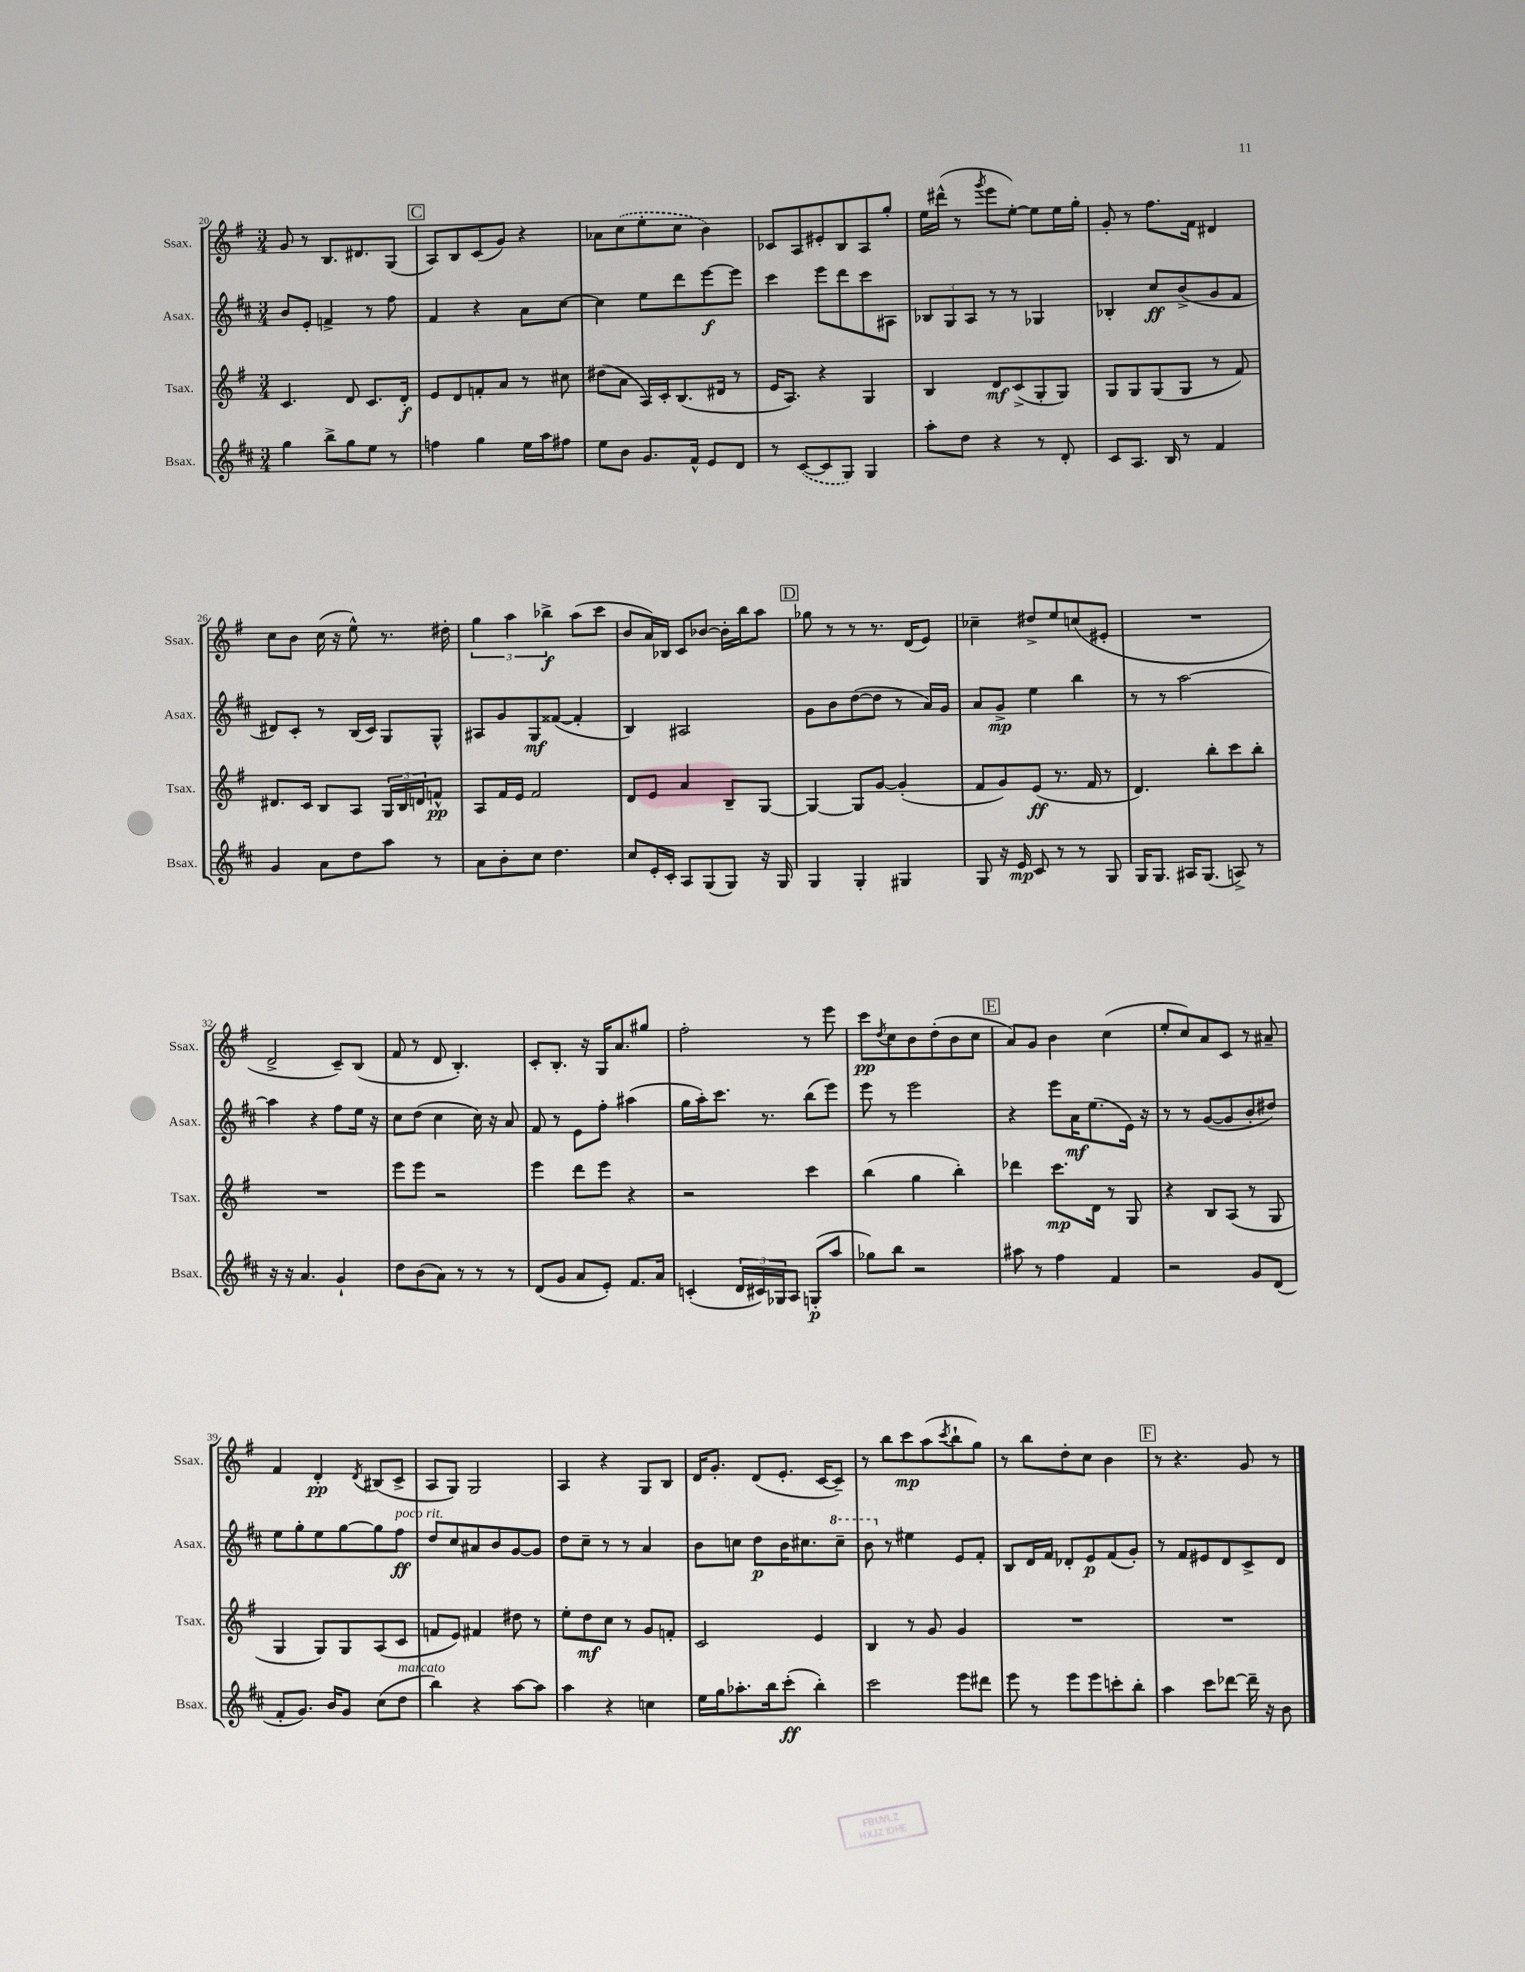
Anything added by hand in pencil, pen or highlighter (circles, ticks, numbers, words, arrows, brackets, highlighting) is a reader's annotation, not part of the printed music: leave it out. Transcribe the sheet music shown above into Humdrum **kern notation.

**kern	**kern	**kern	**kern
*staff4	*staff3	*staff2	*staff1
*clefG2	*clefG2	*clefG2	*clefG2
*k[f#c#]	*k[f#]	*k[f#c#]	*k[f#]
*M3/4	*M3/4	*M3/4	*M3/4
4gg	4.c	8b	8g
.	.	8e'	8r
8bb^	.	4f^	8.B
8gg	8d	.	.
.	.	.	8.d#
8ee	8.c	8r	.
8r	.	8ff#	(8G
.	16d'	.	.
=	=	=	=
4ff	8e	4f#	8A)
.	8d	.	8B
4gg	8f'	4r	(8c
.	8a	.	8g)
16ee	8r	8a	4r
16aa	.	.	.
8ff#	8cc#	[8cc#	.
=	=	=	=
8ee	(8dd#	4cc#]	8a-
8b	8a	.	(8cc
8.g	16A)	8ee	8ee'
.	16c'	.	.
.	(8.B	8ddd	8cc
16f#^^	.	.	.
8e	.	[8eee	4b)
.	16d#	.	.
8d	8r	8eee]	.
=	=	=	=
8r	16e	4ccc#	8c-
.	8.A)	.	.
([8c#	.	.	8A
8c#]	4r	8eee	8e#'
8G)	.	8ddd	8B
4G	4G	8ccc#	8A
.	.	8A#	8gg'
=	=	=	=
8aa'	4B	12B-	16ee
.	.	.	(16ddd#^^
.	.	12G	.
8dd	.	.	8r
.	.	12A	.
.	.	.	8qggg
4r	8d	8r	8eee
.	(8c^	8r	[8ee')
8r	8G'	4G-	8ee]
8d'	8G)	.	16ee
.	.	.	16gg'
=	=	=	=
8c#	8G	4B-'	8g'
8.A	8G	.	8r
.	(8G	8cc#	8.ff#
16B	.	.	.
8r	8G	(8b^	.
.	.	.	16f#
4f#	8r	8g	4d#
.	8f#)	8f#	.
=	=	=	=
4g	8.d#	8d#)	8cc
.	.	8c#'	8b
.	16c	.	.
8a	8B	8r	(16cc
.	.	.	16r
8dd	8A	(16B	8ee^^)
.	.	16c#)	.
8aa	24G	8G	8.r
.	24B	.	.
.	24d	.	.
8r	8f^^	8G^^	.
.	.	.	16dd#'
=	=	=	=
8a	8A	8A#	6gg
8b'	16f#	8g	.
.	.	.	6aa
.	16e	.	.
8cc#	2f#	8G	.
.	.	.	6bb-^
4.dd	.	([8f##	.
.	.	4f##']	(8aa
.	.	.	8ccc
=	=	=	=
8cc#	8d	4B)	8b
16e'	8e	.	16a)
16c#'	.	.	16B-
8A	4a	2A#	8c
(8G	.	.	[8b-
8G)	8B~	.	16b-']
.	.	.	16bb
16r	[8G	.	8aa
16G	.	.	.
=	=	=	=
4G	4G_	8g	8gg-
.	.	8b	8r
4G'	8G]	([8dd	8r
.	[8g	8dd]	8.r
4G#	(4g']	8r	.
.	.	.	(16d
.	.	16a)	8e)
.	.	16g	.
=	=	=	=
8G	8f#	8a	4cc-~
16r	8g)	8g^	.
16e	.	.	.
8c#	(8e	4ee	8dd#^
8r	8.r	.	8ee
8r	.	4bb	(8cc
.	16f#	.	.
8G	8r	.	8e#'
=	=	=	=
16G	4.d)	8r	2.r
8.G	.	.	.
.	.	8r	.
16A#	.	[2aa	.
(8.G	.	.	.
.	8bb'	.	.
8A^)	8ccc	.	.
8r	8bb'	.	.
=	=	=	=
16r	2.r	4aa]	2d^
16r	.	.	.
4.a	.	.	.
.	.	4r	.
4g`	.	8ff#	8c~)
.	.	16ee	(8B
.	.	16r	.
=	=	=	=
8dd	8eee	8cc#	8f#
(8b	8eee	(8dd	8r
8a)	2r	4cc#	8d
8r	.	.	4.B')
8r	.	16cc#)	.
.	.	16r	.
8r	.	8a	.
=	=	=	=
(8d	4eee	8f#	8c'
8g	.	8r	8.B'
8a	8ddd	8e	.
.	.	.	16r
8e')	8eee	8ff#'	16G
.	.	.	8.a
8.f#	4r	(4aa#	.
.	.	.	8gg#
16a	.	.	.
=	=	=	=
(4c'	2r	16gg	2ff#'
.	.	16aa')	.
.	.	8.ccc#	.
24d	.	.	.
24c#)	.	.	.
.	.	8.r	.
24G-	.	.	.
8A	.	.	.
(8G'	4ccc	(8bb	8r
8aa	.	8eee)	8eee
=	=	=	=
8gg-)	(4bb	8eee	8ccc
.	.	.	8qdd
8bb	.	8r	8cc
2r	4gg	2eee	8b
.	.	.	(8dd'
.	4bb')	.	8b
.	.	.	8cc
=	=	=	=
8aa#	4ddd-	4r	8a)
8r	.	.	8g
4ff#	8.ccc	8eee	4b
.	.	16a	.
.	16d	(8.ee	.
4f#	8r	.	(4cc
.	8G	16e)	.
.	.	16r	.
=	=	=	=
2r	4r	8r	8ee'
.	.	8r	8cc)
.	8B	([8g	8a
.	(8A	8g]	8c
8g	8r	8b'	8r
(8d	8G	8dd#)	8a#~
=	=	=	=
8f#'	4G	8ee	4f#
8.g)	.	8gg'	.
.	8G)	8ee	4d'
16b	.	.	.
8g	8G	[8gg	.
.	.	.	8qd
(8cc#	(8A	8gg]	(8B#
8dd	8c	8ff#	8c^
=	=	=	=
4bb)	8f	8dd	8A
.	8e)	8cc#	8G)
4r	4f#	8a#	2G
.	.	8b	.
[8aa	8dd#	[8g	.
8aa]	8r	8g]	.
=	=	=	=
4aa	8ee'	8dd	4A
.	8dd	8cc#~	.
4r	8cc	8r	4r
.	8r	8r	.
4cc	8g	4a	8G
.	8f'	.	8B
=	=	=	=
16ee	2c	8b	16d
16gg	.	.	8.g'
8.aa-'	.	8cc	.
.	.	8dd	(8d
16bb	.	.	.
(8ccc#'	.	16b	8.e'
.	.	8.cc#	.
4bb')	4e	.	.
.	.	.	[16c
.	.	8ccc#~	8c~])
=	=	=	=
2ccc#	4B	8bb	8r
.	.	8r	8bb
.	8r	4ee#	8ccc
.	8g	.	(8aa
.	.	.	8qccc
8eee	4g	8e	8bb`
8ddd#	.	8f#'	8gg)
=	=	=	=
8eee	2.r	8B	8r
8r	.	16d	8bb
.	.	16f#	.
8eee	.	8d-'	8dd'
8eee	.	8e	8cc
8ccc'	.	(8f#	4b
8bb'	.	8g')	.
=	=	=	=
4aa	2.r	8r	8r
.	.	8f#	4.r
8ccc#	.	8e#	.
[8ddd-	.	8d	.
16ddd-~]	.	8c#^	8g
16r	.	.	.
8b	.	8d	8r
==	==	==	==
*-	*-	*-	*-
